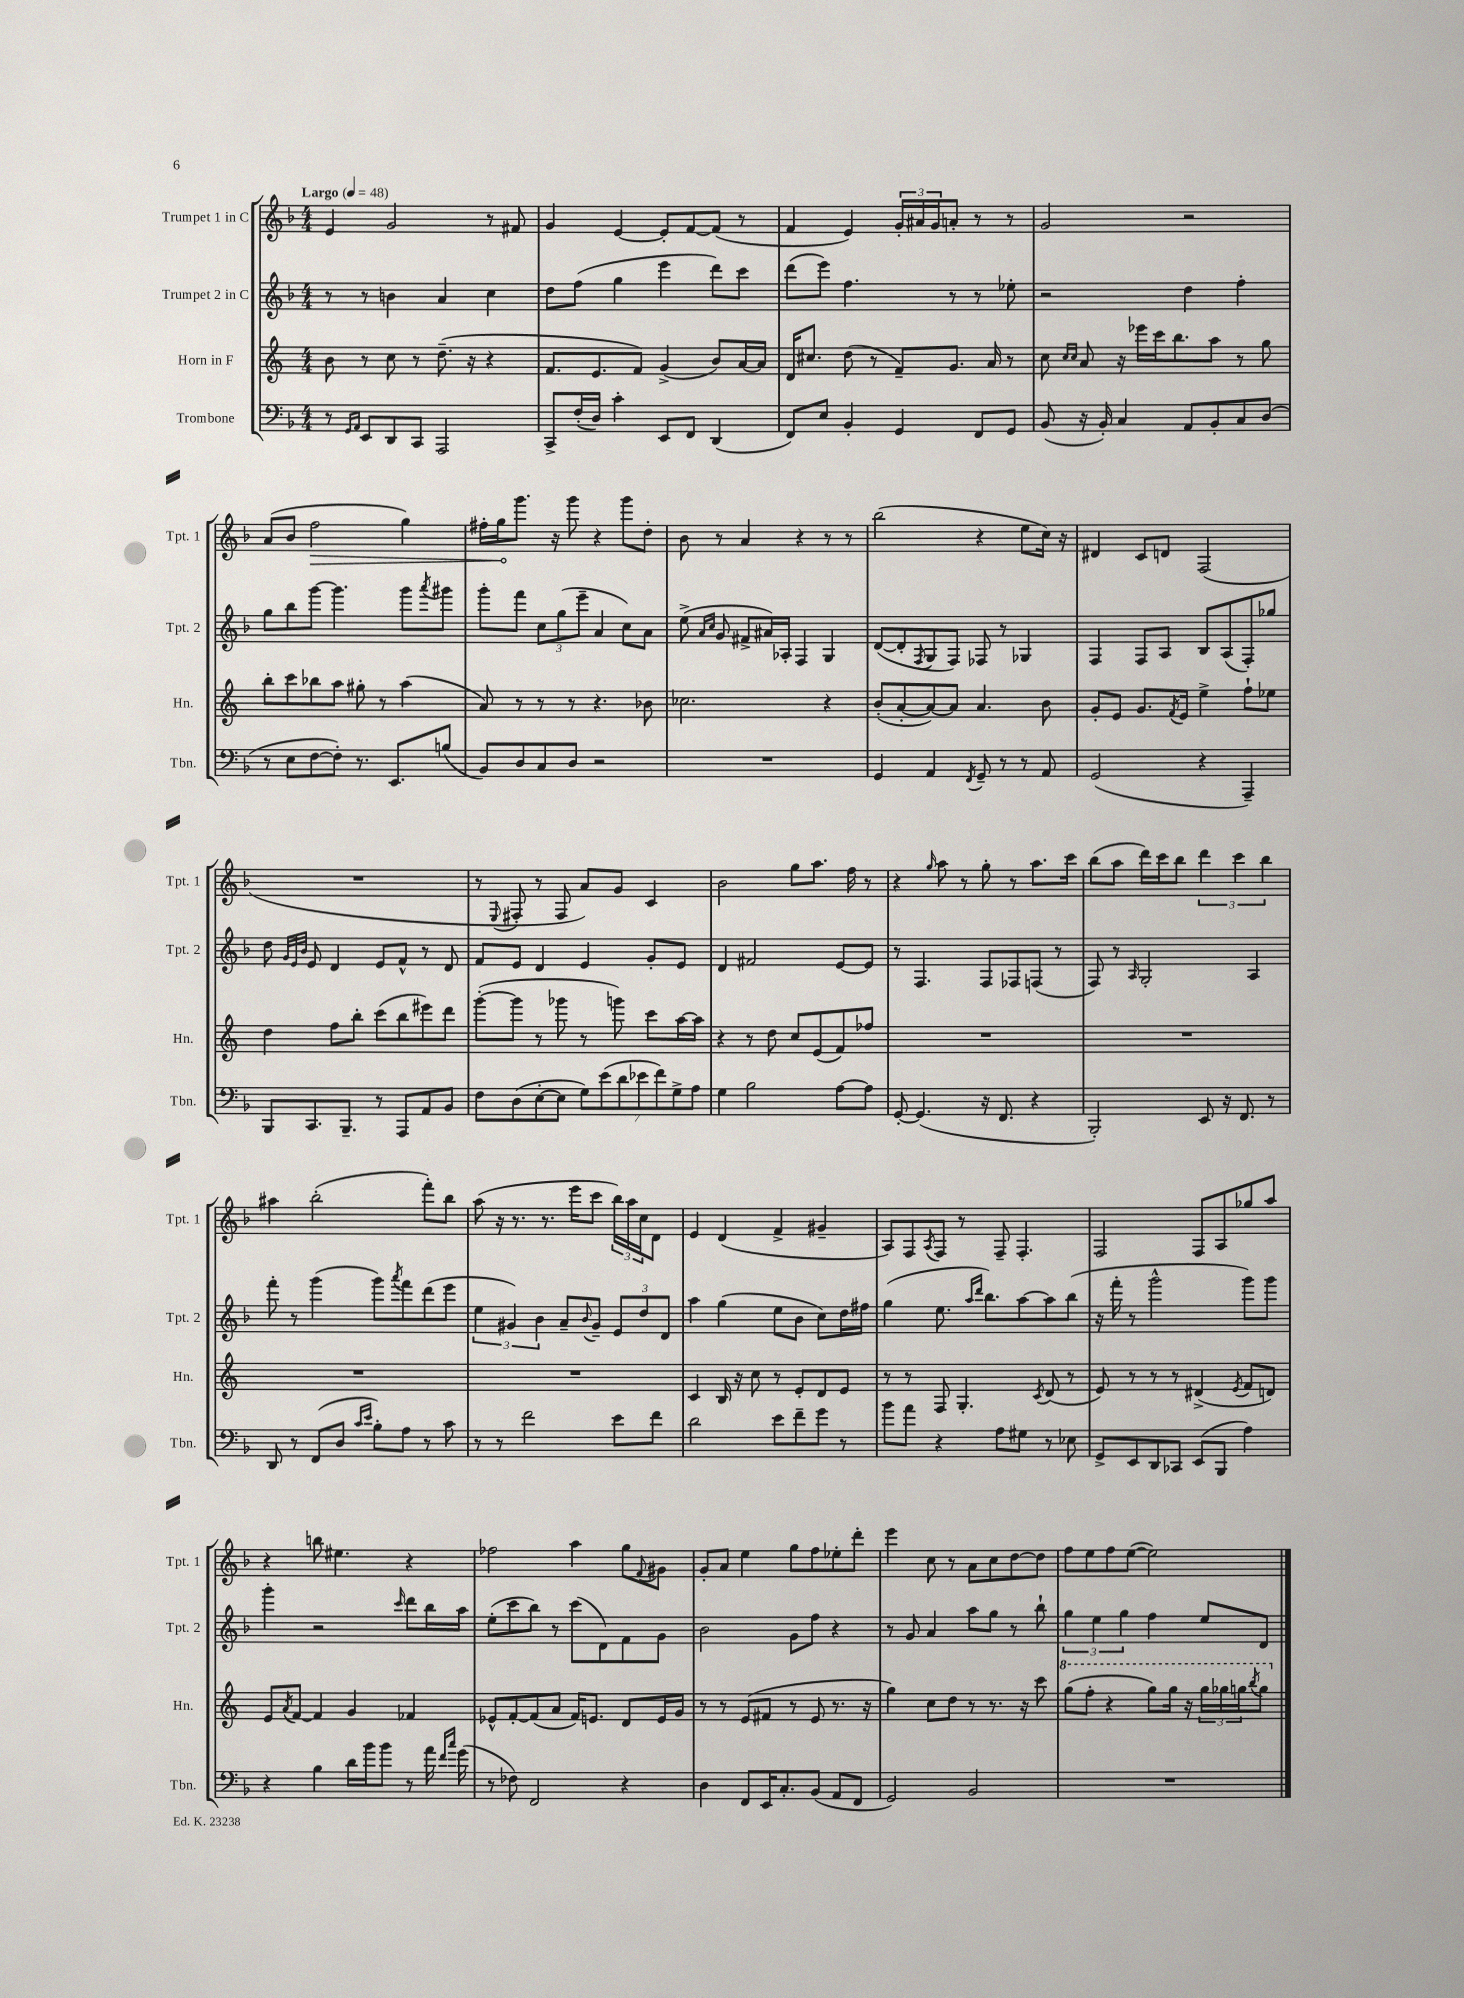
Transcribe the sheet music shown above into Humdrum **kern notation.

**kern	**kern	**kern	**kern
*staff4	*staff3	*staff2	*staff1
*clefF4	*clefG2	*clefG2	*clefG2
*k[b-]	*k[]	*k[b-]	*k[b-]
*M4/4	*M4/4	*M4/4	*M4/4
*MM48	*MM48	*MM48	*MM48
8r	8b	8r	4e
16qqGG	.	.	.
16qqAA	.	.	.
8EE	8r	8r	.
8DD	8cc	4b	2g
8CC	8r	.	.
2AAA	(8.dd~	4a	.
.	16r	.	.
.	4r	4cc	8r
.	.	.	8f#
=	=	=	=
8CC^	8.f	8dd	4g
(16F'	.	(8ff	.
16D)	8.e	.	.
4c'	.	4gg	[4e
.	8f)	.	.
8EE	(4g^	4eee	8e']
8FF	.	.	[8f
(4DD	8b)	8ddd)	(8f]
.	[16a	8ccc	8r
.	16a]	.	.
=	=	=	=
8FF)	16d	(8ddd	4f
.	8.cc#	.	.
8E	.	8eee)	.
4BB-'	(8dd	4.ff	4e)
.	8r	.	.
4GG	8f~)	.	24g'
.	.	.	24a#
.	.	.	24g
.	8.g	8r	8a'
8FF	.	8r	8r
.	16a	.	.
8GG	8r	8ee-'	8r
=	=	=	=
(8BB-	8cc	2r	2g
.	16qqcc	.	.
.	16qqcc	.	.
16r	8a	.	.
16BB-')	.	.	.
4C	16r	.	.
.	16eee-	.	.
.	16ccc	.	.
.	8.bb	.	.
8AA	.	4dd	2r
8BB-'	8aa	.	.
8C	8r	4ff'	.
(8D	8gg	.	.
=	=	=	=
8r	8bb'	8gg	(8a
8E	8ccc	8bb-	8b-
[8F	8bb-	[8ggg	2ff
8F'])	8aa	4.ggg]	.
8.r	8gg#'	.	.
.	8r	.	.
8.EE	.	.	.
.	(4aa	8ggg	4gg)
.	.	8qaaa	.
(8B	.	8ggg#	.
=	=	=	=
8BB-)	8a)	8ggg'	16ff#'
.	.	.	16gg
8D	8r	8fff	8.ggg
8C	8r	12cc	.
.	.	.	16r
.	.	(12gg	.
8D	8r	.	8ggg
.	.	12eee~	.
2r	4.r	4a	4r
.	.	8cc)	8ggg
.	8b-	8a	8dd'
=	=	=	=
1r	2.cc-	(8ee^	8b-
.	.	16qqa	.
.	.	16qqcc	.
.	.	8g	8r
.	.	8f#^	4a
.	.	16a#)	.
.	.	16A-'	.
.	.	4F	4r
.	4r	4G	8r
.	.	.	8r
=	=	=	=
4GG	(8b'	([8d	(2bb-
.	[8a'	8d']	.
.	.	8qF	.
4AA	8a_)	8G	.
.	8a]	8F)	.
8qFF	.	.	.
8GG~	4.a	8F-	4r
8r	.	8r	.
8r	.	4G-	8ee
8AA	8b	.	16cc)
.	.	.	16r
=	=	=	=
(2GG	8g'	4F	4d#
.	8e	.	.
.	8.g	8F	8c
.	.	8A	8d
.	8qf	.	.
.	16e	.	.
4r	4ee^	8B-	(2F
.	.	(8A	.
4AAA~)	8ff`	8F')	.
.	8ee-	8gg-	.
=	=	=	=
8BBB-	4dd	8dd	1r
.	.	32qqg	.
.	.	32qqe	.
.	.	32qqb-	.
8.CC	.	8e	.
.	8ff	4d	.
8.BBB-~	.	.	.
.	8bb'	.	.
8r	(8ccc	8e	.
8AAA	8bb	8f^^	.
8AA	8eee#)	8r	.
8BB-	8ddd	8d	.
=	=	=	=
8F	([8ggg'	8f	8r
.	.	.	8qqE
(8D	8ggg]	8e	8F#'
[8E'	8r	4d	8r
8E]	8ggg-	.	8F#
14G)	8r	4e	8a)
(14e	.	.	.
.	8ggg)	.	8g
14d	.	.	.
14e-	.	.	.
.	8ccc	8g'	4c
14f)	.	.	.
14G^	.	.	.
.	[16aa	8e	.
14A	.	.	.
.	16aa]	.	.
=	=	=	=
4G	4r	4d	2b-
2B-	8r	2f#	.
.	8dd	.	.
.	8cc	.	8gg
.	(8e	.	8.aa
[8A	8f)	[8e	.
.	.	.	16ff
8A]	8ff-	8e]	8r
=	=	=	=
[8GG'	1r	8r	4r
(4.GG]	.	4.F	.
.	.	.	16qqgg
.	.	.	8aa
.	.	.	8r
16r	.	8F	8gg'
8.FF	.	.	.
.	.	8F-	8r
4r	.	(8F	8.aa
.	.	8r	.
.	.	.	16ccc
=	=	=	=
2BBB-')	1r	8F)	(8bb-
.	.	8r	8aa
.	.	16qqA	.
.	.	2G'	16ddd)
.	.	.	16ccc
.	.	.	8bb-
8EE	.	.	6ddd
16r	.	.	.
.	.	.	6ccc
8.FF	.	.	.
.	.	4A	.
.	.	.	6bb-
8r	.	.	.
=	=	=	=
8DD	1r	8fff'	4aa#
8r	.	8r	.
(8FF	.	(4ggg	(2bb-'
8D	.	.	.
16qqc	.	.	.
16qqe	.	.	.
8B-')	.	8ggg)	.
.	.	8qaaa	.
8A	.	8fff	.
8r	.	(8ddd	8fff')
8c	.	8eee	8bb-
=	=	=	=
8r	1r	6ee	(8aa
8r	.	.	16r
.	.	6g#)	.
.	.	.	8.r
2f	.	.	.
.	.	6b-	.
.	.	.	8.r
.	.	8a~	.
.	.	.	16eee
.	.	8qqb-	.
.	.	8g#~	8ccc
8e	.	12e	24bb-)
.	.	.	24aa
.	.	12dd	24cc
8f	.	.	8d
.	.	12d	.
=	=	=	=
2d	4c	4aa	4e
.	16B	(4gg	(4d
.	16r	.	.
.	8cc	.	.
8e	8r	8ee	4f^
8f~	8e'	8b-	.
8g	8d	8cc)	4g#~
8r	8e	16dd	.
.	.	16ff#	.
=	=	=	=
8b-	8r	(4gg	8A)
8a	8r	.	8F
.	.	.	8qA
4r	8F	8.ee	8F
.	4.G'	.	8r
.	.	16qqaa	.
.	.	16qqddd	.
.	.	8.bb-)	.
8A	.	.	8F~
8G#	.	[8aa	4.F'
.	8qc	.	.
8r	(8d	8aa]	.
8E-	8r	(8bb-	.
=	=	=	=
8GG^	8e)	16r	2F
.	.	16fff'	.
8EE	8r	8r	.
8DD	8r	2ggg^^	.
8CC-	8r	.	.
(8EE	(4d#^	.	8F
8BBB-	.	.	8A
.	8qe	.	.
4A)	8f	8ggg)	8gg-
.	8d)	8ggg	8aa
=	=	=	=
4r	8e	4ggg'	4r
.	8qa	.	.
.	[8f	.	.
4B-	4f]	2r	8bb
.	.	.	4.ee#
16d	4g	.	.
16b-	.	.	.
8b-	.	.	.
.	.	16qqccc	.
8r	4f-	8ddd	4r
16a	.	16bb-	.
16qqf	.	.	.
16qqcc	.	.	.
(16g	.	16aa	.
=	=	=	=
8r	8e-^^	(8ee'	2ff-
8F-)	[8f'	8ccc	.
2FF	(8f]	8bb-)	.
.	8a	8r	.
.	16f)	(8ccc	4aa
.	8.e	.	.
.	.	8d)	.
4r	8d	8f	8gg
.	.	.	8qqf
.	16e	8g	8g#
.	16g	.	.
=	=	=	=
4D	8r	2b-	8g'
.	8r	.	8a
8FF	(8e	.	4ee
16EE	8f#	.	.
8.C'	.	.	.
.	8r	8g	8gg
(8BB-	8e	8ff	8ff
8AA	8.r	4r	8ee-'
8FF	.	.	8ddd'
.	16r	.	.
=	=	=	=
2GG)	4gg)	8r	4eee
.	.	8g	.
.	8cc	4a	8cc
.	8dd	.	8r
2BB-	8r	8aa	8a
.	8.r	8gg	8cc
.	.	8r	[8dd
.	16r	.	.
.	8ccc	8bb-`	8dd]
=	=	=	=
1r	(8ggg	6gg	8ff
.	8fff'	.	8ee
.	.	6ee	.
.	4r	.	8ff
.	.	6gg	.
.	.	.	([8ee
.	8ggg)	4ff	2ee])
.	16ggg	.	.
.	16r	.	.
.	24ggg	8ee	.
.	24ggg-	.	.
.	24ggg	.	.
.	8qbbb	.	.
.	8ggg	8d	.
==	==	==	==
*-	*-	*-	*-
